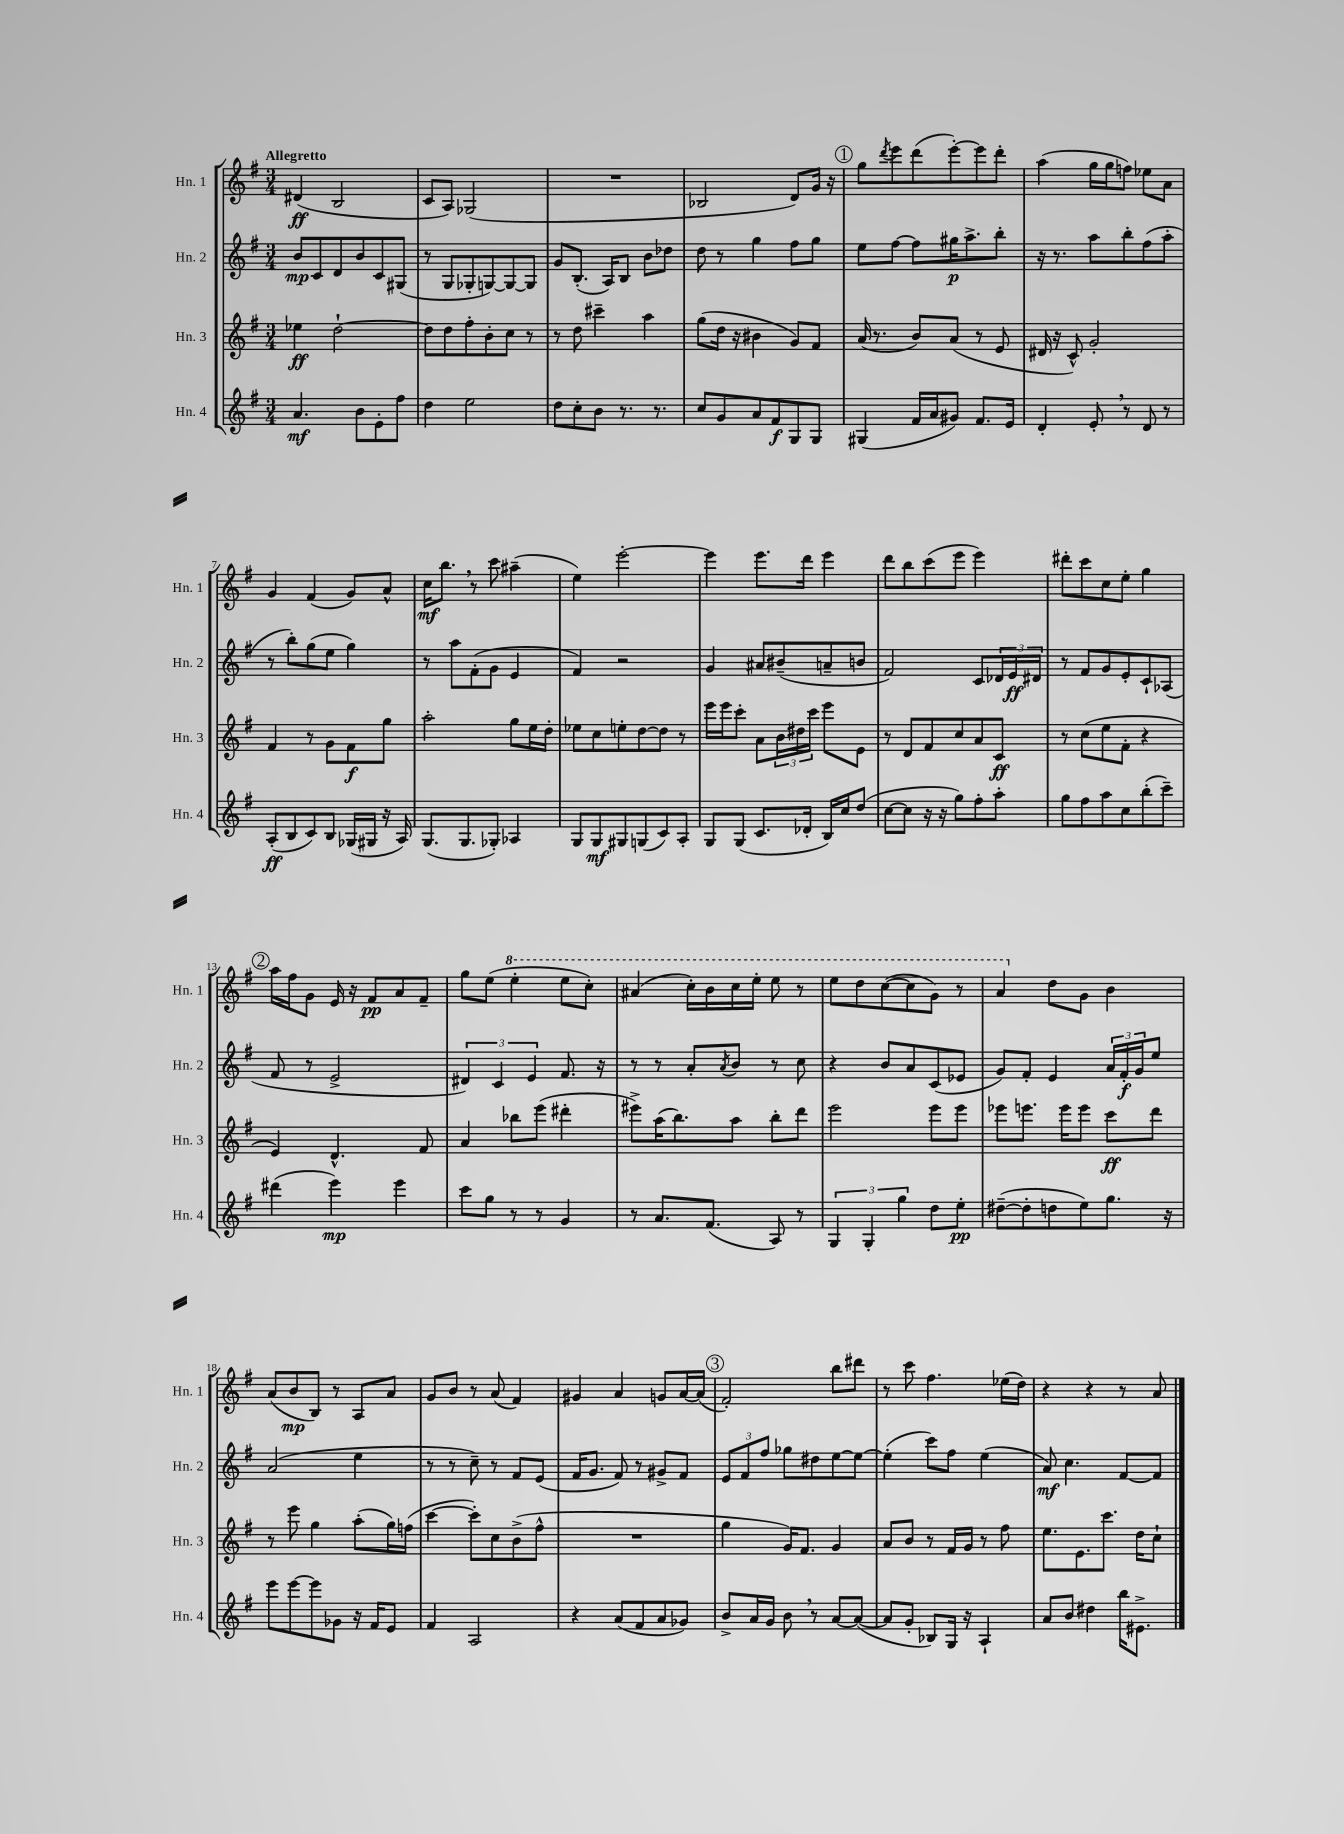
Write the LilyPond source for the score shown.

<<
\new StaffGroup <<
\new Staff = "s0" \with { instrumentName = "Hn. 1" shortInstrumentName = "Hn. 1" } {
    \clef treble \key g \major \numericTimeSignature \time 3/4 \tempo "Allegretto"
    dis'4\ff( b2 |
    c'8 a8) ges2( |
    R2. |
    bes2 d'8) g'16 r16 |
    \mark \markup { \circle "1" } g''8 \acciaccatura { d'''8 } e'''8 d'''8( e'''8~-.) e'''8 d'''8-. |
    a''4( g''16 g''16 f''8) ees''8 a'8 |
    g'4 fis'4( g'8) a'8-^ |
    c''16\mf b''8. \breathe r8 c'''8 ais''4--( |
    e''4) e'''2~-. |
    e'''4 e'''8. d'''16 e'''4 |
    d'''8 b''8 c'''8( e'''8 e'''4) |
    dis'''8-. c'''8 c''8 e''8-. g''4 |
    \mark \markup { \circle "2" } a''16 fis''16 g'8 e'16 r16 fis'8\pp a'8 fis'8-- |
    g''8 e''8( \ottava #1 e'''4-. e'''8 c'''8-.) |
    ais''4( c'''16-.) b''16 c'''16 e'''16-. e'''8 r8 |
    e'''8 d'''8 c'''8~( c'''8 g''8) r8 |
    a''4 \ottava #0 d''8 g'8 b'4 |
    a'8( b'8\mp b8) r8 a8 a'8 |
    g'8 b'8 r8 a'8( fis'4) |
    gis'4 a'4 g'8 a'16~ a'16( |
    \mark \markup { \circle "3" } fis'2-.) b''8 dis'''8 |
    r8 c'''8 fis''4. ees''16( d''16) |
    r4 r4 r8 a'8 \bar "|." |
}
\new Staff = "s1" \with { instrumentName = "Hn. 2" shortInstrumentName = "Hn. 2" } {
    \clef treble \key g \major \numericTimeSignature \time 3/4
    b'8\mp c'8 d'8 b'8 c'8 gis8( |
    r8 g8 ges8-. g8~) g8~ g8 |
    g'8 b8.-.( a16) b8 b'8 des''8 |
    d''8 r8 g''4 fis''8 g''8 |
    \mark \markup { \circle "1" } e''8 fis''8~ fis''8 gis''16\p a''8.-> b''8-. |
    r16 r8. a''8 b''8-. fis''8( a''8-. |
    r8 b''8-.) g''8( e''8 g''4) |
    r8 a''8 fis'8-.( g'8 e'4 |
    fis'4) r2 |
    g'4 ais'8 bis'8--( a'8-- b'8 |
    fis'2) c'8 \tuplet 3/2 { des'16 e'16\ff dis'16 } |
    r8 fis'8 g'8 e'8-. c'8-! aes8( |
    \mark \markup { \circle "2" } fis'8 r8 e'2-> |
    \tuplet 3/2 { dis'4) c'4 e'4 } fis'8. r16 |
    r8 r8 a'8-. \acciaccatura { a'8 } b'8 r8 c''8 |
    r4 b'8 a'8 c'8( ees'8 |
    g'8) fis'8-. e'4 \tuplet 3/2 { a'16 fis'16-.\f g'16 } e''8 |
    a'2( e''4 |
    r8 r8 c''8--) r8 fis'8 e'8( |
    fis'16 g'8. fis'8) r8 gis'8-> fis'8 |
    \mark \markup { \circle "3" } \tuplet 3/2 { e'8 fis'8 fis''8 } ges''8 dis''8 e''8~ e''8~ |
    e''4-.( c'''8) fis''8 e''4( |
    a'8\mf) c''4. fis'8~ fis'8 \bar "|." |
}
\new Staff = "s2" \with { instrumentName = "Hn. 3" shortInstrumentName = "Hn. 3" } {
    \clef treble \key g \major \numericTimeSignature \time 3/4
    ees''4\ff d''2~-! |
    d''8 d''8 fis''8-. b'8-. c''8 r8 |
    r8 d''8 cis'''4-- a''4 |
    g''8( d''16 r16 bis'4 g'8) fis'8 |
    \mark \markup { \circle "1" } a'16( r8. b'8) a'8( r8 e'8 |
    dis'16 r16 c'8-^) g'2-. |
    fis'4 r8 g'8 fis'8\f g''8 |
    a''2-. g''8 e''16 d''16-. |
    ees''8 c''8 e''8-. d''8~ d''8 r8 |
    e'''16 e'''16 c'''8-. a'8 \tuplet 3/2 { b'16 dis''16 c'''16 } e'''8 e'8 |
    r8 d'8 fis'8 c''8 a'8 c'8\ff |
    r8 c''8( e''8 fis'8-. r4 |
    \mark \markup { \circle "2" } e'4) d'4.-^ fis'8 |
    a'4 bes''8 e'''8( dis'''4-. |
    eis'''8->) a''16( b''8.) a''8 b''8-. d'''8 |
    e'''2 e'''8 e'''8 |
    ees'''8 e'''8. e'''16 e'''8 c'''8\ff d'''8 |
    r8 e'''8 g''4 a''8-.( g''16) f''16( |
    c'''4~ c'''8-.) c''8 b'8->( fis''8-^ |
    R2. |
    \mark \markup { \circle "3" } g''4 g'16) fis'8. g'4 |
    a'8 b'8 r8 fis'16 g'16 r8 fis''8 |
    e''8. e'8. c'''8. d''16 c''8-! \bar "|." |
}
\new Staff = "s3" \with { instrumentName = "Hn. 4" shortInstrumentName = "Hn. 4" } {
    \clef treble \key g \major \numericTimeSignature \time 3/4
    a'4.\mf b'8 e'8-. fis''8 |
    d''4 e''2 |
    d''8 c''8-. b'8 r8. r8. |
    c''8 g'8 a'8 fis'8\f g8 g8 |
    \mark \markup { \circle "1" } gis4( fis'16 a'16 gis'8) fis'8. e'16 |
    d'4-. e'8-. \breathe r8 d'8 r8 |
    a8-.\ff( b8 c'8) b8 ges16( gis16 r16 a16) |
    g8.( g8. ges8-.) aes4 |
    g8 g8\mf gis8 g8( c'8) a8-. |
    g8 g8( c'8. des'16-. b16) c''16 d''8( |
    c''8~ c''8 r16 r16 g''8) fis''8-. a''8-. |
    g''8 fis''8 a''8 c''8 b''8-.( c'''8--) |
    \mark \markup { \circle "2" } dis'''4( e'''4\mp) e'''4 |
    c'''8 g''8 r8 r8 g'4 |
    r8 a'8. fis'8.( a8) r8 |
    \tuplet 3/2 { g4 g4-. g''4 } d''8 e''8-.\pp |
    dis''8~--( dis''8-. d''8 e''8) g''8. r16 |
    e'''8 e'''8~ e'''8 ges'8 r16 fis'16 e'8 |
    fis'4 a2 |
    r4 a'8( fis'8 a'8 ges'8) |
    \mark \markup { \circle "3" } b'8-> a'16 g'16 b'8 \breathe r8 a'8~ a'8~( |
    a'8 g'8-. bes8) g16 r16 a4-! |
    a'8 b'8 dis''4 b''16 eis'8.-> \bar "|." |
}
>>
>>
